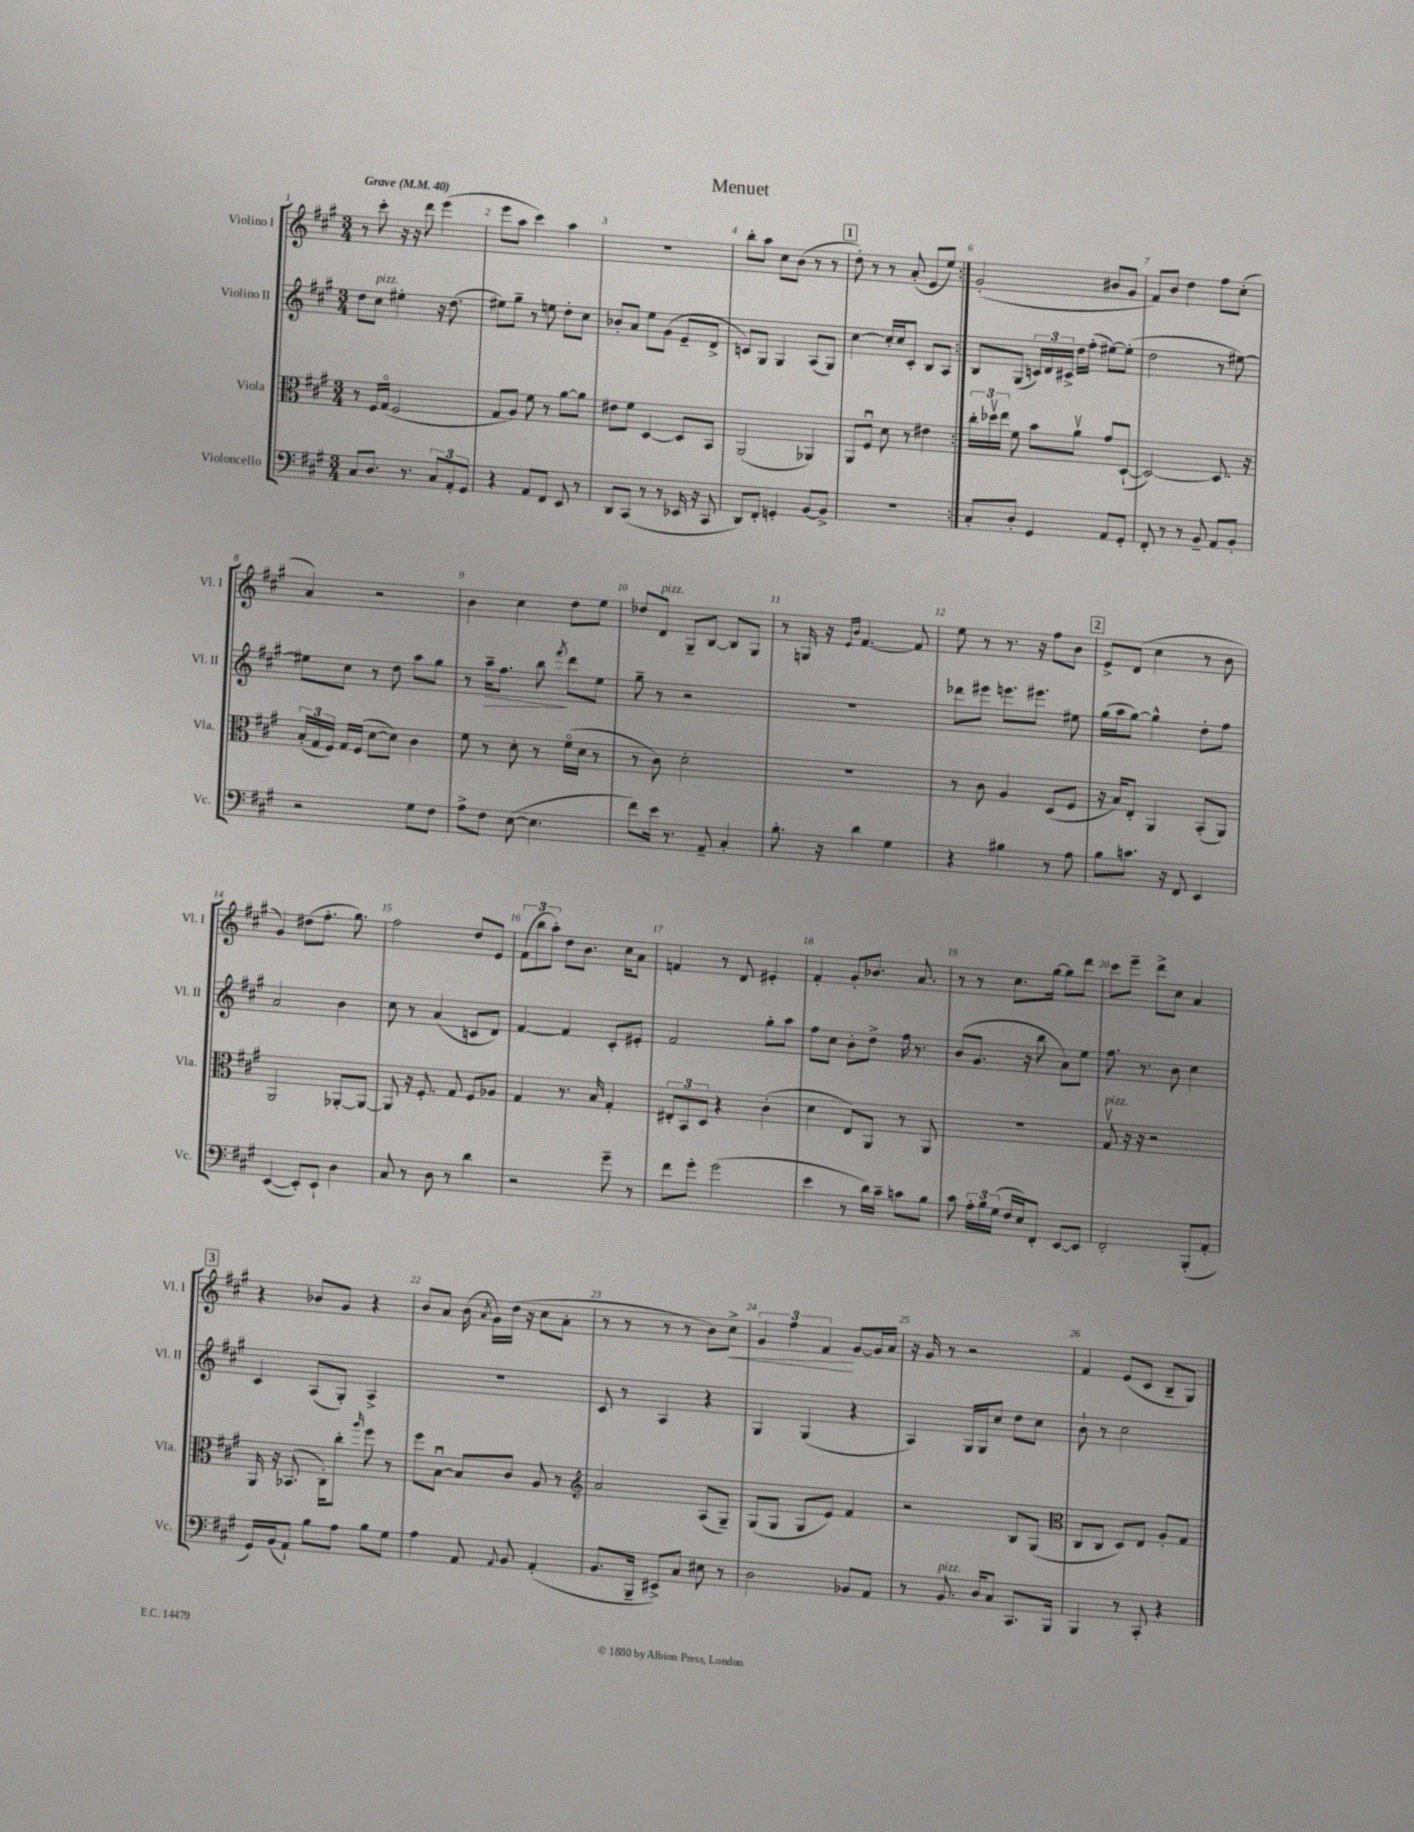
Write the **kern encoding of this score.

**kern	**kern	**kern	**kern
*staff4	*staff3	*staff2	*staff1
*clefF4	*clefC3	*clefG2	*clefG2
*k[f#c#g#]	*k[f#c#g#]	*k[f#c#g#]	*k[f#c#g#]
*M3/4	*M3/4	*M3/4	*M3/4
*MM40	*MM40	*MM40	*MM40
8C#	8r	8dd	8r
8.D	16F#	8cc#	8ccc#'
.	(16G#o	.	.
.	2F#	4ee#'	16r
8.r	.	.	16r
.	.	.	8ddd
12C#	.	16r	(4eee
.	.	(8.dd	.
12AA'	.	.	.
12GG#	.	.	.
=	=	=	=
4r	8G#	8ee#)	8eee
.	8A)	8gg#~	8aa
8AA	8f#	8r	4ccc#)
8FF#	8r	8ee	.
8EE	[8a	8dd'	4aa
8r	8a]	8cc#	.
=	=	=	=
8DD	8e#	8b-'	2.r
(8CC#	8f#	8a	.
8r	[4D	8ee	.
8r	.	(8g#	.
16EE-	8D]	8e~	.
16r	.	.	.
8CC#	8BB	8d^	.
=	=	=	=
8DD)	(2AA	8c)	8bb'
8FF#'	.	8G#	8aa
4GG'	.	4G#	8cc#
.	.	.	(8b
[8BB	4AA-)	(8A	8r
8BB^]	.	8G#)	8r
=	=	=	=
2.r	8AA	[4cc#	8dd')
.	8F#u	.	8r
.	8d	16cc#']	8r
.	.	16cc#	.
.	8r	8c#'	(8a'
.	4e#	8B	8e
.	.	8A	8ee)
=:|!	=:|!	=:|!	=:|!
8C#'	24cc#'	8B	(2g#'
.	24dd-v	.	.
.	24ee	.	.
8D'	8f#	(8G#	.
4GG#	8b	24c)	.
.	.	24d	.
.	.	24c#^	.
.	8av	16dd	.
.	.	(16ff#'	.
8AA	8g#	[8ee#)	8b#
8GG#'	([8D`	(8ee#']	8g#
=	=	=	=
8FF#'	2D_)	2dd	8f#)
8r	.	.	8b
8r	.	.	4dd
8BB~	.	.	.
8AA	8.D]	8r	8ff#
8BB'	.	[8ee#)	(8cc#'
.	16r	.	.
=	=	=	=
2r	(24B'	8ee#]	4a)
.	24G#	.	.
.	24F#)	.	.
.	16G#	8cc#	.
.	(16F#	.	.
.	[8d	8r	2r
.	8d])	8dd	.
8G#	4c#	8aa	.
8F#	.	8gg#	.
=	=	=	=
8A^	8f#	8r	4b
8F#	8r	16aa~	.
.	.	8.ff#	.
([8E	8d'	.	4cc#
4.E]	8r	8bb	.
.	.	8qfff#	.
.	(16f#o	8ddd	8dd
.	16d	.	.
.	8r	8ee	8ee
=	=	=	=
8f#)	8r	8gg#~	8dd-
16e	8c#)	8r	8d
8.r	.	.	.
.	2d'	2r	8G#~
8AA~	.	.	[8B
4C#'	.	.	8B]
.	.	.	8G#
=	=	=	=
8.B'	2.r	2.r	8r
.	.	.	16G
16r	.	.	16r
.	.	.	16qqe
.	.	.	16qqb
4d	.	.	[4.f#
4G#	.	.	.
.	.	.	8f#]
=	=	=	=
4r	8r	8ddd-	8ee
.	8c#	8eee#	8r
4B#	4A	8.eee	8.r
.	.	8.eee#	16r
8r	(8D	.	8ff#
8A	8F#	8ee#	8b
=	=	=	=
8B	16r	(16gg#	8e^
.	16B)	16aa	.
8.c	8E'	[8gg#)	(8d
.	4AA	4gg#^^]	4cc#
16r	.	.	.
8FF#	.	.	.
4EE	(8BB'	8dd'	8r
.	8AA)	8ff#	8b
=	=	=	=
([4EE	2AA	2a	4g#)
8EE'])	.	.	(8dd#
8EE`	.	.	8.ff#'
4D	[8AA-'	4b	.
.	.	.	8.gg#)
.	8AA-_	.	.
=	=	=	=
8C#	8AA-]	8cc#	2ff#
8r	16r	8r	.
.	8.F#'	.	.
8D	.	(4a	.
8r	8G#	.	.
4d	8F#	8c	8dd
.	8A-	8d)	8e
=	=	=	=
2r	4G#	[4f#	(12f#
.	.	.	12bb
.	.	.	12aa')
.	8.r	4f#]	8dd
.	.	.	8.b
.	16B	.	.
8g#~	4G#'	8c#'	.
.	.	.	16cc#
8r	.	8e#'	8a
=	=	=	=
8f#	12E#'	2f#	4f
.	12BB	.	.
8g#'	.	.	.
.	12D	.	.
(2g#	4r	.	8r
.	.	.	8d
.	(4c#'	8gg#'	4e#'
.	.	8aa	.
=	=	=	=
4e	4d	8ff#	4f#'
.	.	8cc#	.
8r	8E)	8b'	8g#'
16d)	8AA	8dd^	8.b-
16c#~	.	.	.
8c	8r	16ff#	.
.	.	8.r	8.a
8B	8AA	.	.
=	=	=	=
8c#	2.r	(8b	8r
24A'	.	8.g#	8r
24B	.	.	.
(24G#	.	.	.
16F#	.	.	8.cc#
16E)	.	16r	.
8FF#'	.	8bb	.
.	.	.	[16gg#
[8EE	.	8a)	8gg#]
8EE]	.	8ee	8ddd
=	=	=	=
2FF#'	8G#v	8.ff#	8ccc#
.	16r	.	8eee~
.	16r	8.r	.
.	2r	.	8ddd^
.	.	8b	8cc#
(8BBB'	.	4cc#	4a
8AA'	.	.	.
=	=	=	=
16GG#)	16AA	4c#	4r
(16BB	16r	.	.
8AA`)	(8.BB-	.	.
8B	.	(8A	8b-
.	16C#')	.	.
8A	8cc#'	8G#')	8g#
.	16qqaa	.	.
8B	8ff#	4A^	4r
8G#	8r	.	.
=	=	=	=
4A	8ff#	2.r	8b
.	[8Bu	.	8a
8AA	8B]	.	(16b
.	.	.	8qa
.	.	.	16g#)
8qqAA	.	.	.
8BB	8c#	.	(16dd
.	.	.	16r
(4AA'	8A	.	8cc#
.	8r	.	8a'
=	=	=	=
*	*clefG2	*	*
8.BB	2a	8c#	8r
.	.	8r	8r
16BBB~	.	.	.
8EE#^)	.	4A	8r
8C#	.	.	8r
8E#	(8A	4r	8b)
8r	8G#~)	.	8cc#^
=	=	=	=
2D	(8G#	4G#	6g#
.	8G#	.	.
.	.	.	6ff#
.	8G#	(4G#	.
.	.	.	6f#
.	8e)	.	.
8BB-	4f#	4r	[8g#
8AA	.	.	16g#]
.	.	.	16a
=	=	=	=
8r	2r	4A)	16r
.	.	.	16g#
8.BB	.	.	8r
.	.	16G#	2r
16D	.	16G#	.
8C#	.	8cc#	.
8.CC#	8B	8dd	.
.	(8G#	8cc#	.
16BBB	.	.	.
=	=	=	=
*	*clefC3	*	*
4BBB	8C#	8b`	4f#
.	8C#	8r	.
8r	8D)	2cc#	(8e
8CC#'	8E	.	8c#
4r	8A'	.	8B~
.	8G#	.	8G#)
==	==	==	==
*-	*-	*-	*-
